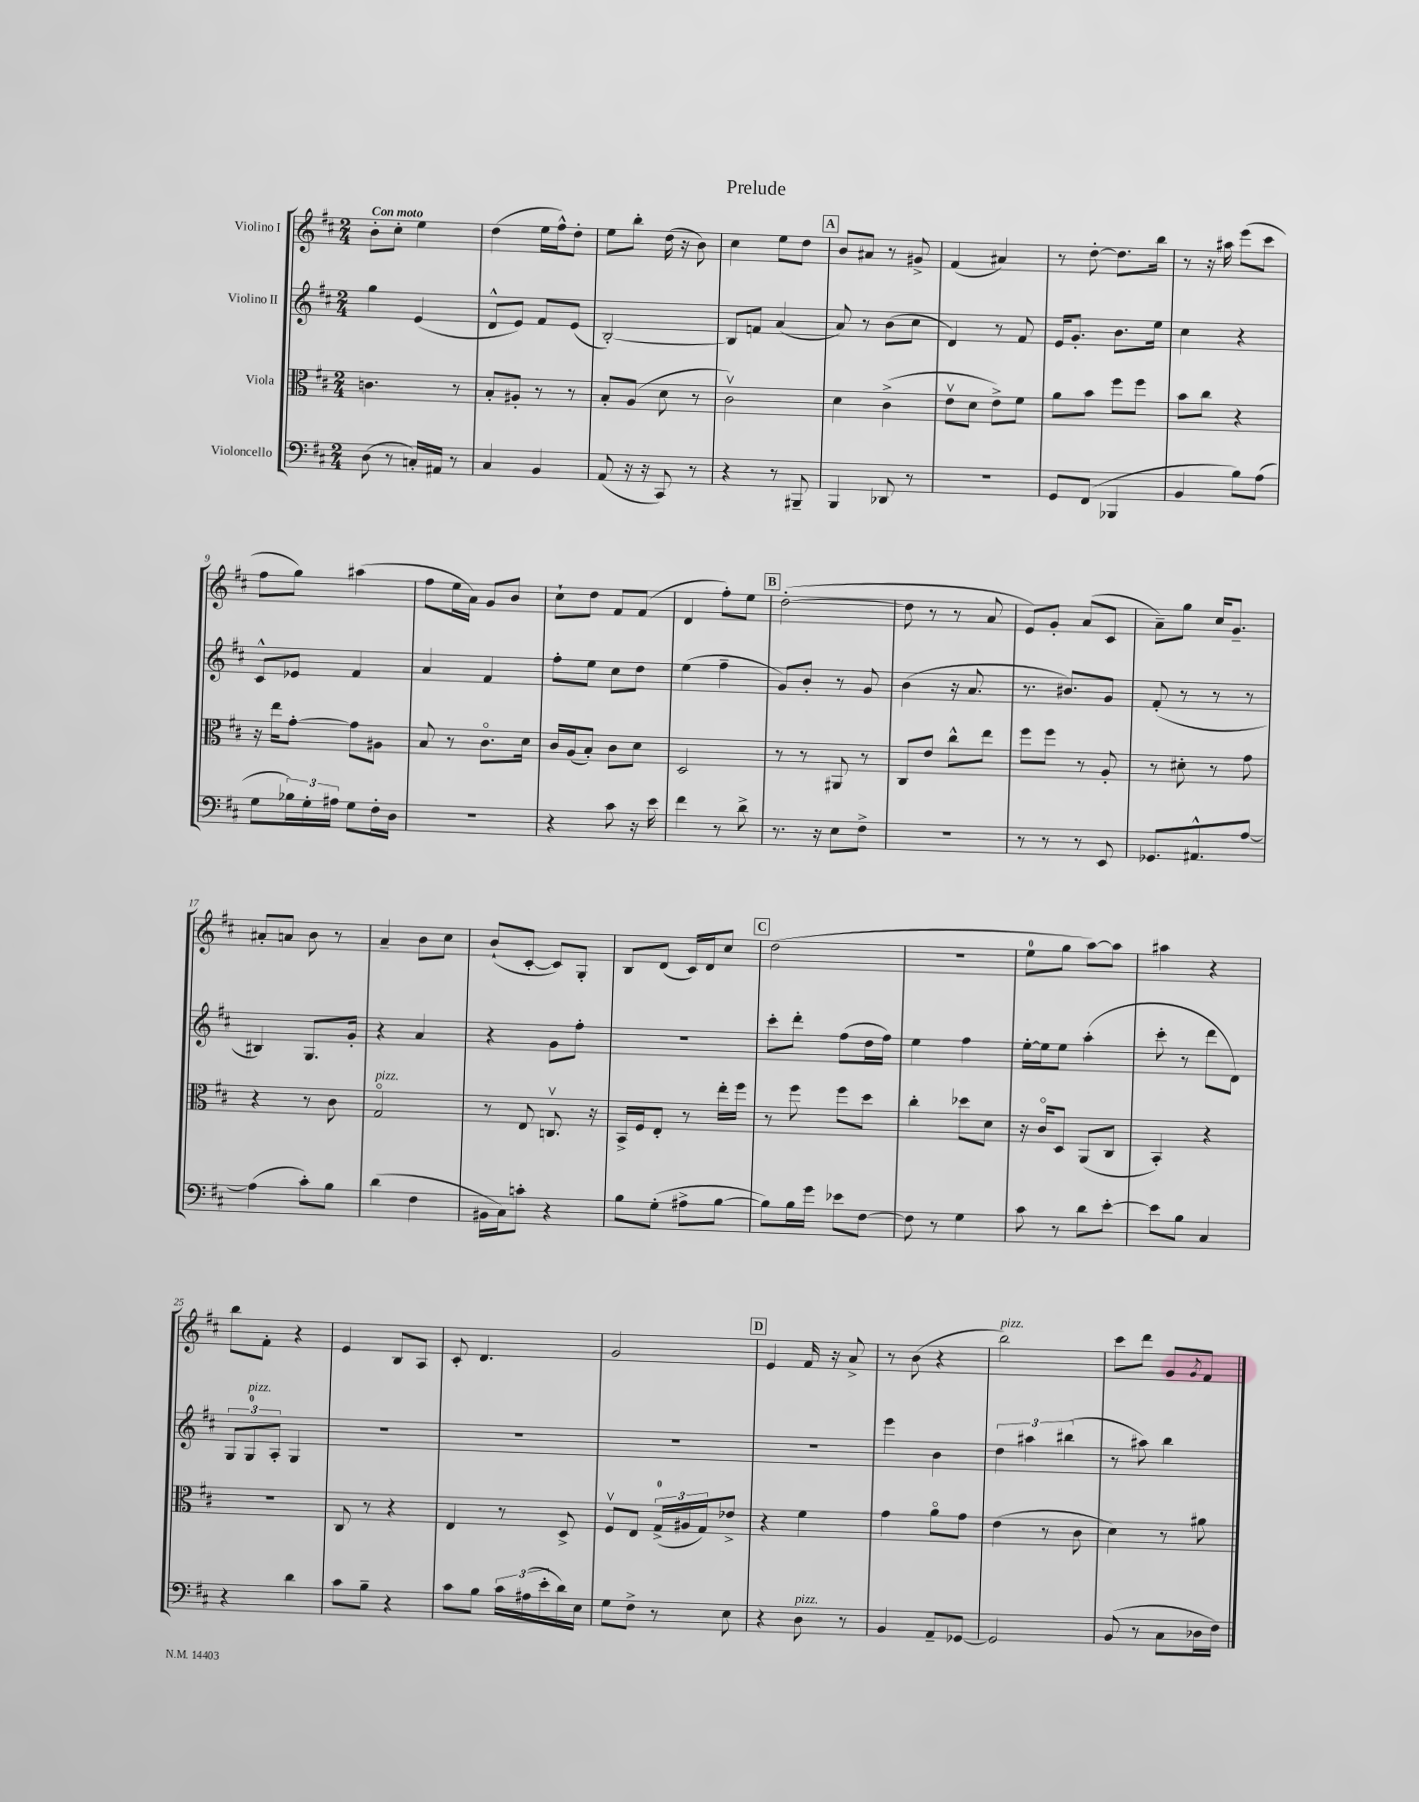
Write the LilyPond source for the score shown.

\header { title = "Prelude" }
<<
\new StaffGroup <<
\new Staff = "s0" \with { instrumentName = "Violino I" } {
    \clef treble \key d \major \numericTimeSignature \time 2/4 \tempo "Con moto"
    b'8-. cis''8-. e''4 |
    d''4( e''16 fis''16-^) d''8-. |
    e''8 b''8-. d''16( r16 b'8) |
    cis''4 e''8 d''8 |
    \mark \markup { \box "A" } b'8 ais'8 r8 gis'8-> |
    fis'4( ais'4) |
    r8 d''8~-. d''8. b''16 |
    r8 r16 ais''16 e'''8( cis'''8 |
    fis''8 g''8) ais''4( |
    fis''8 e''16 a'16) g'8 b'8 |
    cis''8-! d''8 fis'8 fis'8( |
    d'4 fis''8-.) e''8 |
    \mark \markup { \box "B" } d''2~-.( |
    d''8 r8 r8 a'8 |
    e'8) g'8-. a'8( cis'8 |
    a'8--) g''8 cis''16 g'8.-- |
    ais'8-. a'8 b'8 r8 |
    a'4-- b'8 cis''8 |
    b'8-!( cis'8~-. cis'8) g8-. |
    b8 d'8( cis'16) d'16 cis''8 |
    \mark \markup { \box "C" } d''2( |
    R2 |
    e''8-0 g''8 a''8~) a''8 |
    ais''4 r4 |
    b''8 fis'8-. r4 |
    e'4 b8 a8 |
    cis'8-. d'4. |
    g'2 |
    \mark \markup { \box "D" } e'4 fis'16 r16 a'8-> |
    r8 b'8( r4 |
    b''2^\markup { \italic "pizz." }) |
    cis'''8 d'''8 g'8 \acciaccatura { g'8 } fis'8 \bar "|." |
}
\new Staff = "s1" \with { instrumentName = "Violino II" } {
    \clef treble \key d \major \numericTimeSignature \time 2/4
    g''4 e'4( |
    d'8-^ e'8) fis'8 e'8( |
    b2~-.) |
    b8 f'8 a'4( |
    \mark \markup { \box "A" } a'8) r8 b'8( cis''8 |
    d'4) r8 fis'8 |
    e'16 g'8.-. b'8. e''16 |
    cis''4 r4 |
    cis'8-^ ees'8 fis'4 |
    a'4 fis'4 |
    fis''8-. e''8 cis''8 d''8 |
    e''4( fis''4-- |
    \mark \markup { \box "B" } g'8) b'8-. r8 g'8 |
    b'4( r16 a'8. |
    r8. bis'8.) g'8 |
    fis'8-.( r8 r8 r8 |
    bis4) g8. g'16-. |
    r4 a'4 |
    r4 g'8 fis''8-. |
    R2 |
    \mark \markup { \box "C" } cis'''8-. d'''8-. fis''8( d''16 fis''16) |
    e''4 fis''4 |
    e''16~-. e''16 e''8 a''4-.( |
    cis'''8-. r8 d'''8 d'8) |
    \tuplet 3/2 { g8 g8-0^\markup { \italic "pizz." } a8-. } g4 |
    R2 |
    R2 |
    R2 |
    \mark \markup { \box "D" } R2 |
    e'''4 b'4 |
    \tuplet 3/2 { d''4 ais''4 bis''4( } |
    r8 ais''8) b''4 \bar "|." |
}
\new Staff = "s2" \with { instrumentName = "Viola" } {
    \clef alto \key d \major \numericTimeSignature \time 2/4
    c'4. r8 |
    b8-. ais8-. r8 r8 |
    b8-. a8( d'8 r8 |
    cis'2\upbow) |
    \mark \markup { \box "A" } d'4 cis'4->( |
    e'8\upbow d'8 e'8->) fis'8 |
    a'8 b'8 fis''8 fis''8 |
    b'8 cis''8 r4 |
    r16 e''16 g'8~-. g'8 ais8 |
    b8 r8 cis'8.\flageolet d'16 |
    cis'16 a16( b8-.) cis'8 d'8 |
    d2 |
    \mark \markup { \box "B" } r8 r8 ais,8 r8 |
    cis8 e'8 cis''8-^ e''8 |
    fis''8 fis''8 r8 a8-. |
    r8 dis'8-. r8 g'8 |
    r4 r8 cis'8 |
    g2\flageolet^\markup { \italic "pizz." } |
    r8 e8 c8.\upbow r16 |
    b,16-> fis16 e8-. r8 e''16-. fis''16 |
    \mark \markup { \box "C" } r8 fis''8 fis''8 d''8 |
    cis''4-. des''8 d'8 |
    r16 cis'16\flageolet d8 a,8( cis8 |
    b,4-.) r4 |
    r2 |
    cis8 r8 r4 |
    e4 r8 d8-> |
    fis8\upbow e8 \tuplet 3/2 { g16-0->( ais16 g16) } ees'8-> |
    \mark \markup { \box "D" } r4 fis'4 |
    g'4 a'8\flageolet g'8 |
    e'4( r8 cis'8 |
    d'4) r8 ais'8 \bar "|." |
}
\new Staff = "s3" \with { instrumentName = "Violoncello" } {
    \clef bass \key d \major \numericTimeSignature \time 2/4
    d8( r8 c16-.) ais,16 r8 |
    cis4 b,4 |
    a,8( r16 r16 cis,8) r8 |
    r4 r8 bis,,8-- |
    \mark \markup { \box "A" } b,,4 des,8 r8 |
    R2 |
    g,8 fis,8( bes,,4 |
    b,4 b8) a8( |
    g8 \tuplet 3/2 { bes16) g16-. ais16 } g8 fis16-. d16 |
    R2 |
    r4 cis'8 r16 e'16 |
    fis'4 r8 d'8-> |
    \mark \markup { \box "B" } r8. r16 e8 fis8-> |
    r2 |
    r8 r8 r8 e,8 |
    ges,8. ais,8.-^ a8~ |
    a4( cis'8-.) b8 |
    d'4( fis4 |
    bis,16 cis16) c'8-. r4 |
    b8 g8-.( ais8-> b8~ |
    \mark \markup { \box "C" } b8) b16 g'16 ees'8 fis8~ |
    fis8 r8 g4 |
    cis'8 r8 d'8 e'8~-. |
    e'8 b8 cis4 |
    r4 d'4 |
    cis'8 b8-- r4 |
    cis'8 b8 \tuplet 3/2 { cis'16 ais16( e'16-. } d'16) e16 |
    g8 fis8-> r8 e8 |
    \mark \markup { \box "D" } r4 d8^\markup { \italic "pizz." } r8 |
    b,4 a,8-- ges,8~ |
    ges,2 |
    b,8( r8 cis8 des16 fis16) \bar "|." |
}
>>
>>
